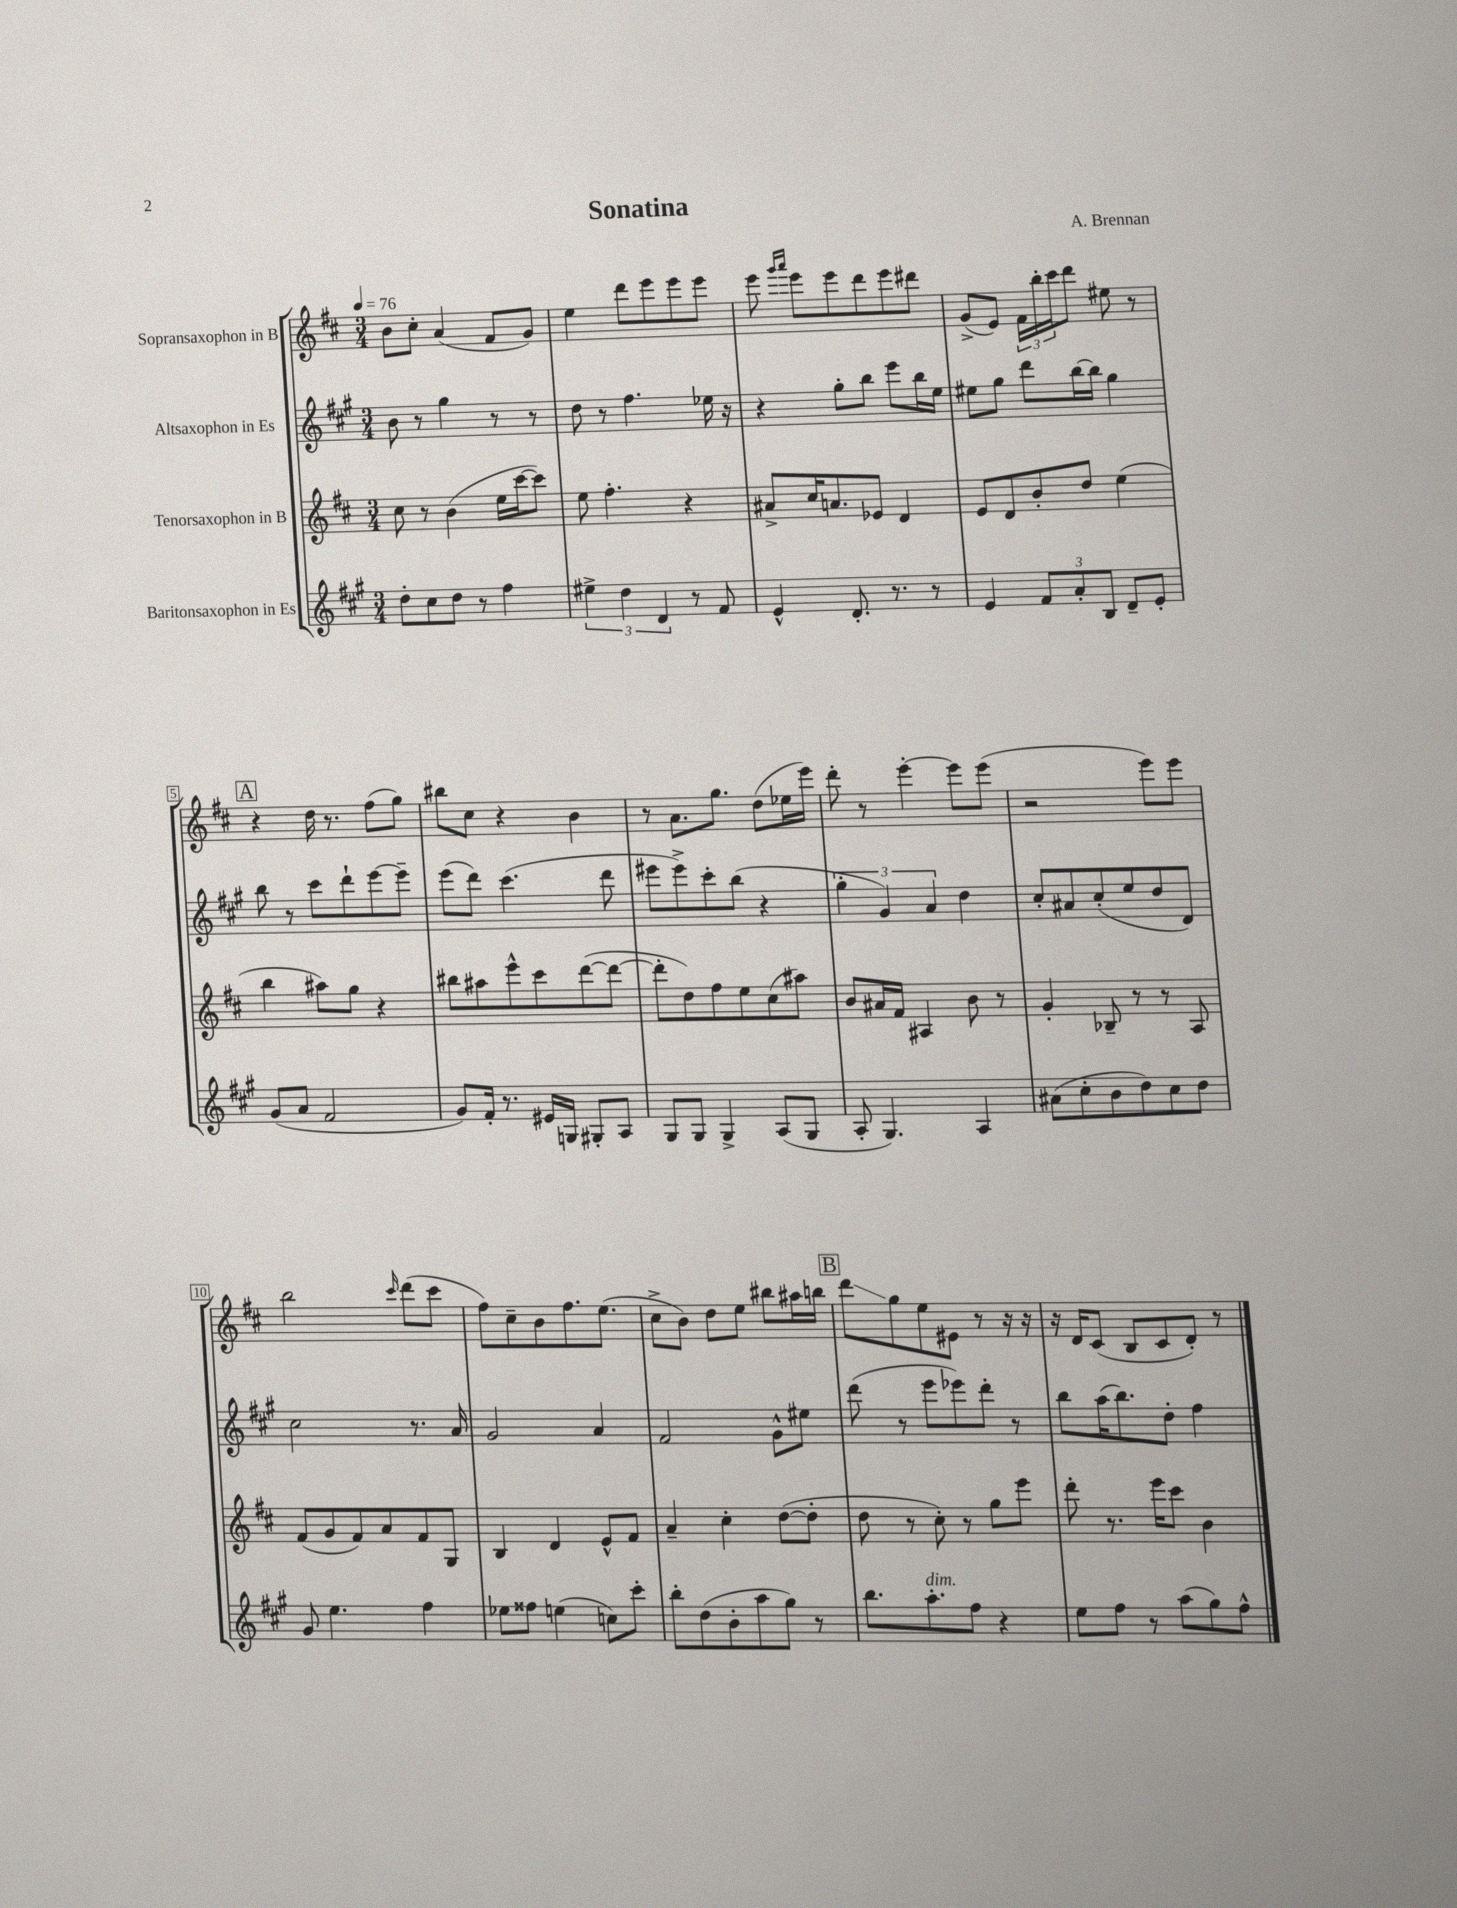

**kern	**kern	**kern	**kern
*staff4	*staff3	*staff2	*staff1
*clefG2	*clefG2	*clefG2	*clefG2
*k[f#c#g#]	*k[f#c#]	*k[f#c#g#]	*k[f#c#]
*M3/4	*M3/4	*M3/4	*M3/4
*MM76	*MM76	*MM76	*MM76
8dd'	8cc#	8b	8b
8cc#	8r	8r	8cc#'
8dd	(4b	4gg#	(4a
8r	.	.	.
4ff#	16ee	8r	8f#
.	[16ccc#	.	.
.	8ccc#])	8r	8g)
=	=	=	=
6ee#^	8ee	8dd	4ee
.	4.ff#'	8r	.
6dd	.	.	.
.	.	4.ff#	8ddd
6d	.	.	.
.	.	.	8eee
8r	4r	.	8eee
8f#	.	16ee-	8eee
.	.	16r	.
=	=	=	=
4e^^	8a#^	4r	8eee
.	.	.	16qqggg
.	.	.	16qqaaa
.	16cc#	.	8eee
.	8.a	.	.
8.d'	.	8gg#'	8eee
.	8e-	8bb	8ddd
8.r	.	.	.
.	4d	8eee	8eee
8r	.	16bb	8ddd#
.	.	16ee	.
=	=	=	=
4e	8e	8ee#	(8g^
.	8d	8gg#	8e)
12f#	8b'	8ddd	24f#
.	.	.	24bb'
12a'	.	.	24ccc#
.	8dd	[16bb	8ddd
12B	.	.	.
.	.	16bb]	.
8d~	(4ee	4gg#	8ee#
8e'	.	.	8r
=	=	=	=
(8g#	4bb	8bb	4r
8a	.	8r	.
2f#	8aa#)	8ccc#	16dd
.	.	.	8.r
.	8gg	8ddd`	.
.	4r	[8eee	(8ff#
.	.	8eee~]	8gg)
=	=	=	=
8g#)	8bb#	(8eee	8bb#
16f#'	8aa#	8ddd)	8cc#
8.r	.	.	.
.	8eee^^	(4.ccc#	4r
16e#	8ccc#	.	.
16G	.	.	.
8G#'	([8ddd	.	4b
8A	8ddd_	8ddd	.
=	=	=	=
8G#	8ddd']	8eee#	8r
8G#	8dd)	8eee#^)	8.a
4G#^	8ff#	8ccc#'	.
.	.	.	8.gg
.	8ee	(8bb	.
(8A	(8cc#	4r	(8dd
8G#	8aa#)	.	16ee-
.	.	.	16eee)
=	=	=	=
8A'	8b	6gg#'	8ddd'
4.G#)	16a#	.	8r
.	.	6g#)	.
.	16f#	.	.
.	4A#	.	[4eee'
.	.	6a	.
4A	8b	4dd	8eee]
.	8r	.	(8eee
=	=	=	=
(8a#	4g'	8cc#'	2r
8cc#'	.	8a#	.
8b	8B-~	(8cc#'	.
8dd)	8r	8ee	.
8cc#	8r	8dd	8eee)
8dd	8A	8d)	8eee
=	=	=	=
8g#	(8f#	2cc#	2bb
4.ee	8g	.	.
.	8f#)	.	.
.	8a	.	.
.	.	.	16qqccc#
4ff#	8f#	8.r	(8ddd
.	8G	.	8ccc#
.	.	16a	.
=	=	=	=
8ee-	4B	2g#	8ff#)
8ff##	.	.	8cc#~
(4ee	4d	.	8b
.	.	.	8.ff#
8cc)	8e^^	4a	.
.	.	.	(8.ee
8ccc#'	8f#	.	.
=	=	=	=
8bb'	4a~	2f#	8cc#^
(8dd	.	.	8b)
8b'	4cc#'	.	8dd
8aa	.	.	8ee
8gg#)	([8dd	8g#^^	8bb#
8r	8dd']	8ee#	16aa#
.	.	.	16bb
=	=	=	=
8.bb	8dd	(8ddd	8ddd
.	8r	8r	8gg
8.aa'	.	.	.
.	8cc#')	8eee	8ee
8ff#	8r	8eee-)	8e#
4r	8gg	8ddd'	8r
.	8eee	8r	16r
.	.	.	16r
=	=	=	=
8ee	8ddd'	8bb	16r
.	.	.	16d
8ff#	8.r	(16aa	(8c#
.	.	8.bb)	.
8r	.	.	8B
.	16eee	.	.
(8aa	8ccc#	8dd'	8c#
8gg#)	4b	4ff#	8d')
8ff#^^	.	.	8r
==	==	==	==
*-	*-	*-	*-
